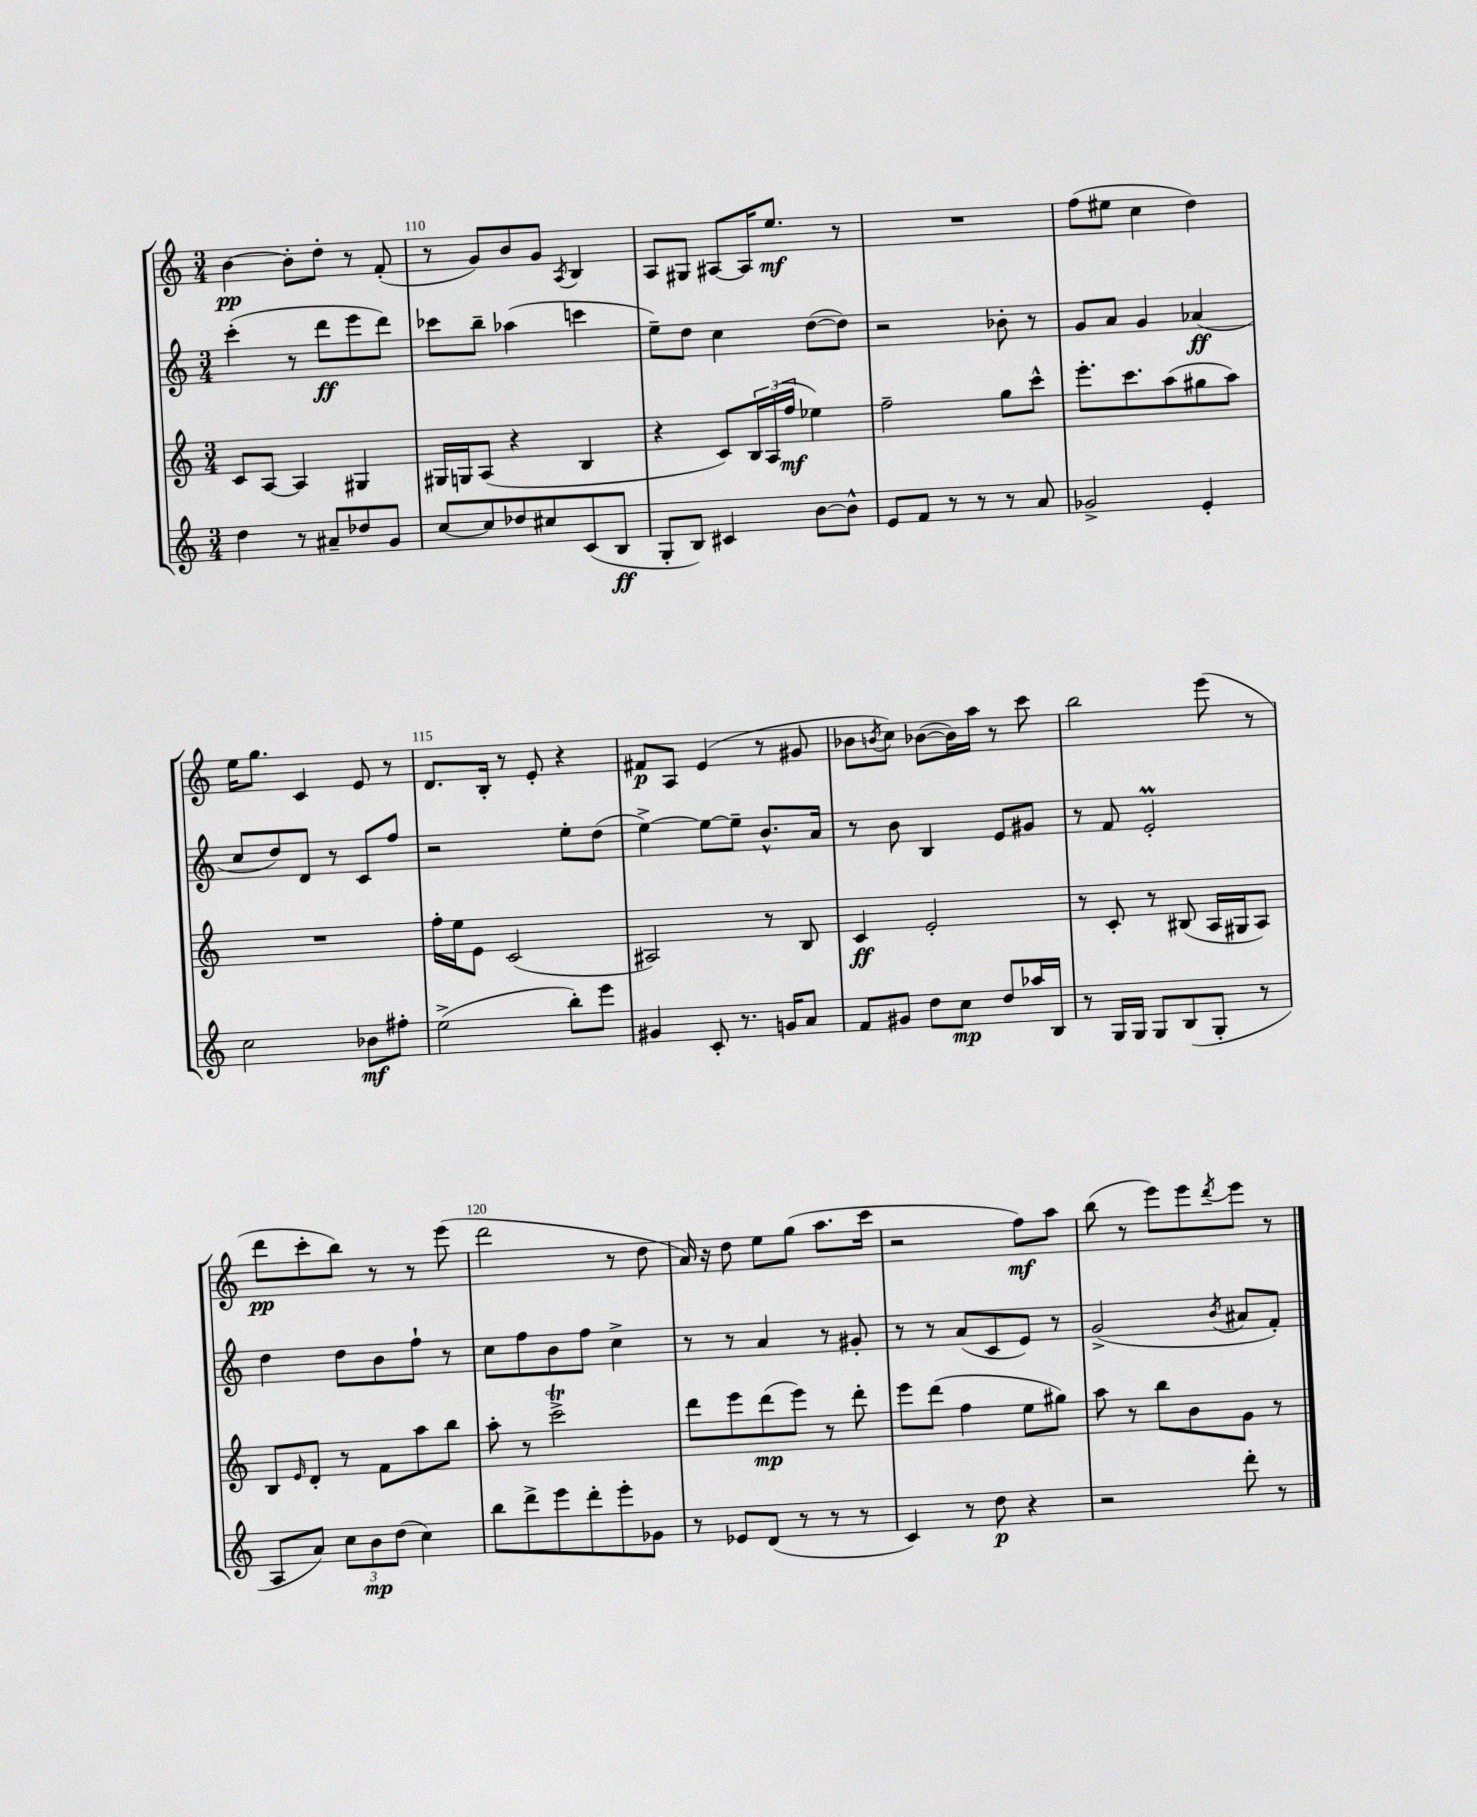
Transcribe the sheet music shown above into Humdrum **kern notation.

**kern	**kern	**kern	**kern
*staff4	*staff3	*staff2	*staff1
*clefG2	*clefG2	*clefG2	*clefG2
*k[]	*k[]	*k[]	*k[]
*M3/4	*M3/4	*M3/4	*M3/4
4dd	8c	(4ccc'	[4b
.	[8A	.	.
8r	4A]	8r	8b']
8a#~	.	8ddd	8dd'
8dd-	4G#	8eee	8r
8g	.	8ddd)	(8f'
=	=	=	=
[8cc	16G#	8ccc-	8r
.	16G	.	.
8cc]	(8A	8bb~	8g)
8dd-	4r	(4aa-	8b
8cc#	.	.	8g
.	.	.	8qA
(8c	4B	4ccc	4B
8B	.	.	.
=	=	=	=
8G'	4r	8ee~)	8A
8B)	.	8dd	8G#
4c#	8c)	4cc	[8A#
.	24B	.	16A#]
.	(24A	.	.
.	.	.	8.ee
.	24ff	.	.
[8b	4ee-)	([8dd	.
8b^^]	.	8dd])	8r
=	=	=	=
8e	2ff~	2r	2.r
8f	.	.	.
8r	.	.	.
8r	.	.	.
8r	8gg	8b-'	.
8a	8ccc^^	8r	.
=	=	=	=
2g-^	8.eee'	8g	(8ff
.	.	8a	8ee#
.	8.ccc	.	.
.	.	4g	4cc
.	(8aa	.	.
4e'	8gg#	(4a-	4dd)
.	8aa)	.	.
=	=	=	=
2cc	2.r	8cc	16ee
.	.	.	8.gg
.	.	8dd)	.
.	.	8d	4c
.	.	8r	.
8b-	.	8c	8e
8ff#'	.	8ff	8r
=	=	=	=
(2ee^	16ff'	2r	8.d
.	16ee	.	.
.	8e	.	.
.	.	.	16B'
.	(2c	.	8r
.	.	.	8e'
8bb')	.	8ee'	4r
8eee	.	(8dd	.
=	=	=	=
4g#	2A#)	[4ee^)	8f#
.	.	.	8A
8c'	.	8ee_	(4e
8.r	.	8ee~]	.
.	8r	8.b^^	8r
16g	.	.	.
8a	8B	.	8g#
.	.	16a	.
=	=	=	=
8f	4c	8r	8b-
.	.	.	8qb
8g#	.	8b	8cc)
8dd	2e'	4B	([8b-
8cc	.	.	16b-])
.	.	.	16aa
8dd	.	8e	8r
16aa-	.	8g#	8ccc
16B	.	.	.
=	=	=	=
8r	8r	8r	2bb
16G	8c'	8f	.
16G	.	.	.
8G	8r	2e'	.
(8B	(8B#	.	.
8G'	16A	.	(8eee
.	16G#	.	.
8r	8A)	.	8r
=	=	=	=
8A	8B	4dd	8ddd
.	16qqe	.	.
8a)	8d'	.	8ccc'
12cc	8r	8dd	8bb)
12b	.	.	.
.	8f	8b	8r
(12dd	.	.	.
4cc)	8aa	8ff`	8r
.	8bb	8r	(8eee
=	=	=	=
8bb	8aa'	8cc	2ddd
8ddd^	8r	8ff	.
8eee	2ccc^	8b	.
8ddd'	.	8ff	.
8eee'	.	4cc^	8r
8g-	.	.	8dd
=	=	=	=
8r	8ddd	8r	16a)
.	.	.	16r
8e-	8eee	8r	8dd
(8d	(8ddd	4a	8ee
8r	8eee)	.	(8gg
8r	8r	8r	8.aa
8r	8ddd'	8g#'	.
.	.	.	16ccc
=	=	=	=
4c)	8eee	8r	2r
.	(8ddd	8r	.
8r	4ff	(8a	.
8dd	.	8c	.
4r	8ee	8e)	8ff)
.	8gg#)	8r	8aa
=	=	=	=
2r	8aa	(2g^	(8bb
.	8r	.	8r
.	8bb	.	8eee)
.	8b	.	8eee
.	.	8qb	8qddd
8ddd'	8g	8a#	8eee
8r	8r	8f')	8r
==	==	==	==
*-	*-	*-	*-
